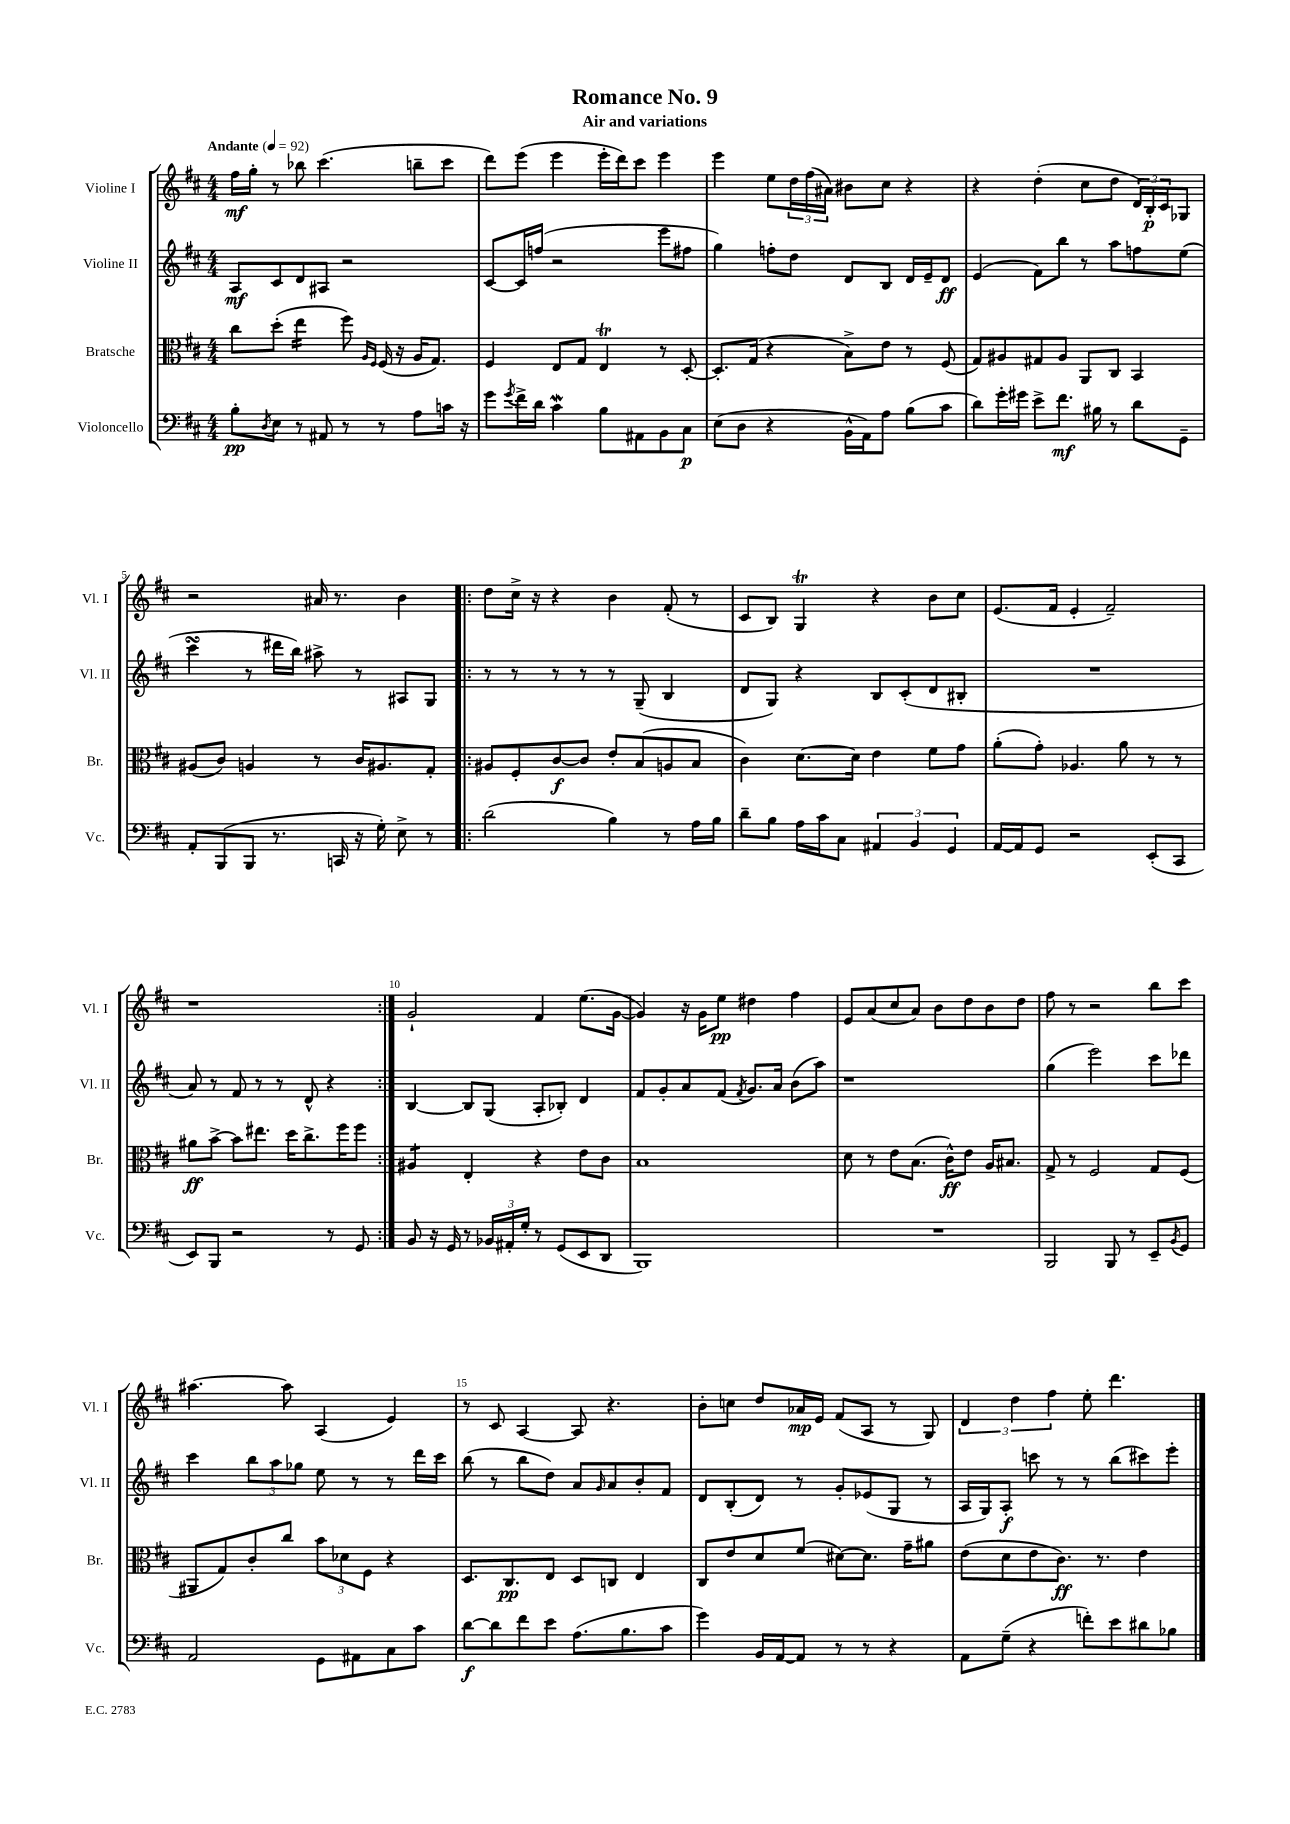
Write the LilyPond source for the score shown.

\header { title = "Romance No. 9" subtitle = "Air and variations" }
<<
\new StaffGroup <<
\new Staff = "s0" \with { instrumentName = "Violine I" shortInstrumentName = "Vl. I" } {
    \clef treble \key d \major \numericTimeSignature \time 4/4 \tempo "Andante" 4 = 92
    fis''16\mf g''16-. r8 bes''8 cis'''4.( b''8-- cis'''8 |
    d'''8) e'''8( e'''4 e'''16-. d'''16) cis'''8 e'''4 |
    e'''4 e''8 \tuplet 3/2 { d''16 fis''16( ais'16) } bis'8 cis''8 r4 |
    r4 d''4-.( cis''8 d''8 \tuplet 3/2 { d'16) b16-.\p cis'16 } ges8 |
    r2 ais'16 r8. b'4 |
    \repeat volta 2 { d''8 cis''16-> r16 r4 b'4 fis'8-.( r8 |
    cis'8 b8) g4\trill r4 b'8 cis''8 |
    e'8.( fis'16 e'4-. fis'2--) |
    r1 | }
    g'2-! fis'4 e''8.( g'16~ |
    g'4) r16 g'16 e''8\pp dis''4 fis''4 |
    e'8 a'8( cis''8 a'8) b'8 d''8 b'8 d''8 |
    fis''8 r8 r2 b''8 cis'''8 |
    ais''4.~ ais''8 a4( e'4) |
    r8 cis'8 a4~ a8 r4. |
    b'8-. c''8 d''8 aes'16\mp e'16 fis'8( a8 r8 g8) |
    \tuplet 3/2 { d'4 d''4 fis''4 } e''8-. d'''4. \bar "|." |
}
\new Staff = "s1" \with { instrumentName = "Violine II" shortInstrumentName = "Vl. II" } {
    \clef treble \key d \major \numericTimeSignature \time 4/4
    a8\mf cis'8 d'8 ais8 r2 |
    cis'8~ cis'16 f''16( r2 e'''8 fis''8 |
    g''4) f''8-. d''8 d'8 b8 d'16 e'16-- d'8\ff |
    e'4( fis'8) b''8 r8 a''8 f''8 e''8( |
    cis'''4\turn r8 dis'''16 b''16) ais''8-> r8 ais8 g8 |
    \repeat volta 2 { r8 r8 r8 r8 r8 g8--( b4 |
    d'8 g8) r4 b8 cis'8-.( d'8 bis8-. |
    R1 |
    a'8) r8 fis'8 r8 r8 d'8-^ r4 | }
    b4~ b8 g8( a8-. bes8-.) d'4 |
    fis'8 g'8-. a'8 fis'8( \acciaccatura { fis'8 } g'8.) a'16 b'8( a''8) |
    r1 |
    g''4( e'''2) cis'''8 des'''8 |
    cis'''4 \tuplet 3/2 { b''8 a''8 ges''8 } e''8 r8 r8 d'''16 cis'''16 |
    b''8( r8 b''8 d''8) a'8 \grace { g'16 } a'8 b'8-. fis'8 |
    d'8 b8-.( d'8) r8 g'8-. ees'8( g8 r8 |
    a16 g16) a8-.\f c'''8 r8 r8 b''8( cis'''8) e'''8-. \bar "|." |
}
\new Staff = "s2" \with { instrumentName = "Bratsche" shortInstrumentName = "Br." } {
    \clef alto \key d \major \numericTimeSignature \time 4/4
    cis''8 d''8-.( e''4:16 fis''8) \grace { a16 fis16 } fis16( r16 a16 g8.) |
    fis4 e8 g8 e4\trill r8 d8~-. |
    d8.-. g16( r4 b8->) e'8 r8 fis8( |
    g8) ais8 gis8 ais8 a,8 cis8 b,4 |
    ais8( cis'8) a4 r8 cis'16 ais8. g8-. |
    \repeat volta 2 { ais8 fis8-. cis'8~\f cis'8 e'8-. b8( a8 b8 |
    cis'4) d'8.~ d'16 e'4 fis'8 g'8 |
    a'8-.( g'8-.) aes4. a'8 r8 r8 |
    ais'8\ff b'8~-> b'8 eis''8. d''16 cis''8.-> fis''16 fis''8 | }
    ais4:8 e4-. r4 e'8 cis'8 |
    b1 |
    d'8 r8 e'8 b8.( cis'16-^\ff) e'8 a16 bis8. |
    g8-> r8 fis2 g8 fis8( |
    ais,8 g8) cis'8-. cis''8 \tuplet 3/2 { b'8 des'8 fis8 } r4 |
    d8. cis8.\pp e8 d8 c8 e4 |
    cis8 e'8 d'8 fis'8( dis'8~) dis'8. g'16-- ais'8 |
    e'8( d'8 e'8 cis'8.\ff) r8. e'4 \bar "|." |
}
\new Staff = "s3" \with { instrumentName = "Violoncello" shortInstrumentName = "Vc." } {
    \clef bass \key d \major \numericTimeSignature \time 4/4
    b8-.\pp \acciaccatura { d8 } e8 r8 ais,8 r8 r8 a8 c'16 r16 |
    g'8 \acciaccatura { g'8 } fis'16-> d'16 cis'4\mordent b8 ais,8 b,8 cis8\p |
    e8( d8 r4 b,16-^ a,16) a8 b8( cis'8 |
    d'8) g'16-. gis'16 e'8-> fis'8.\mf bis16 r8 d'8 g,8-- |
    a,8-. b,,8( b,,8 r8. c,16 r16 g16-.) e8-> r8 |
    \repeat volta 2 { d'2( b4) r8 a16 b16 |
    d'8-- b8 a16 cis'16 cis8 \tuplet 3/2 { ais,4 b,4 g,4 } |
    a,16~ a,16 g,8 r2 e,8-.( cis,8 |
    e,8) b,,8 r2 r8 g,8 | }
    b,8 r16 g,16 r8 \tuplet 3/2 { bes,16 ais,16-. g16-. } r8 g,8( e,8 d,8 |
    b,,1) |
    R1 |
    b,,2 b,,8 r8 e,8-- \acciaccatura { b,8 } g,8 |
    a,2 g,8 ais,8 cis8 cis'8 |
    d'8~\f d'8 fis'8 e'8 a8.( b8. cis'8 |
    g'4) b,16 a,16~ a,8 r8 r8 r4 |
    a,8 g8--( r4 f'8-.) e'8 dis'8 bes8 \bar "|." |
}
>>
>>
\layout { \context { \Score \override BarNumber.break-visibility = ##(#f #t #t) barNumberVisibility = #(every-nth-bar-number-visible 5) } }
